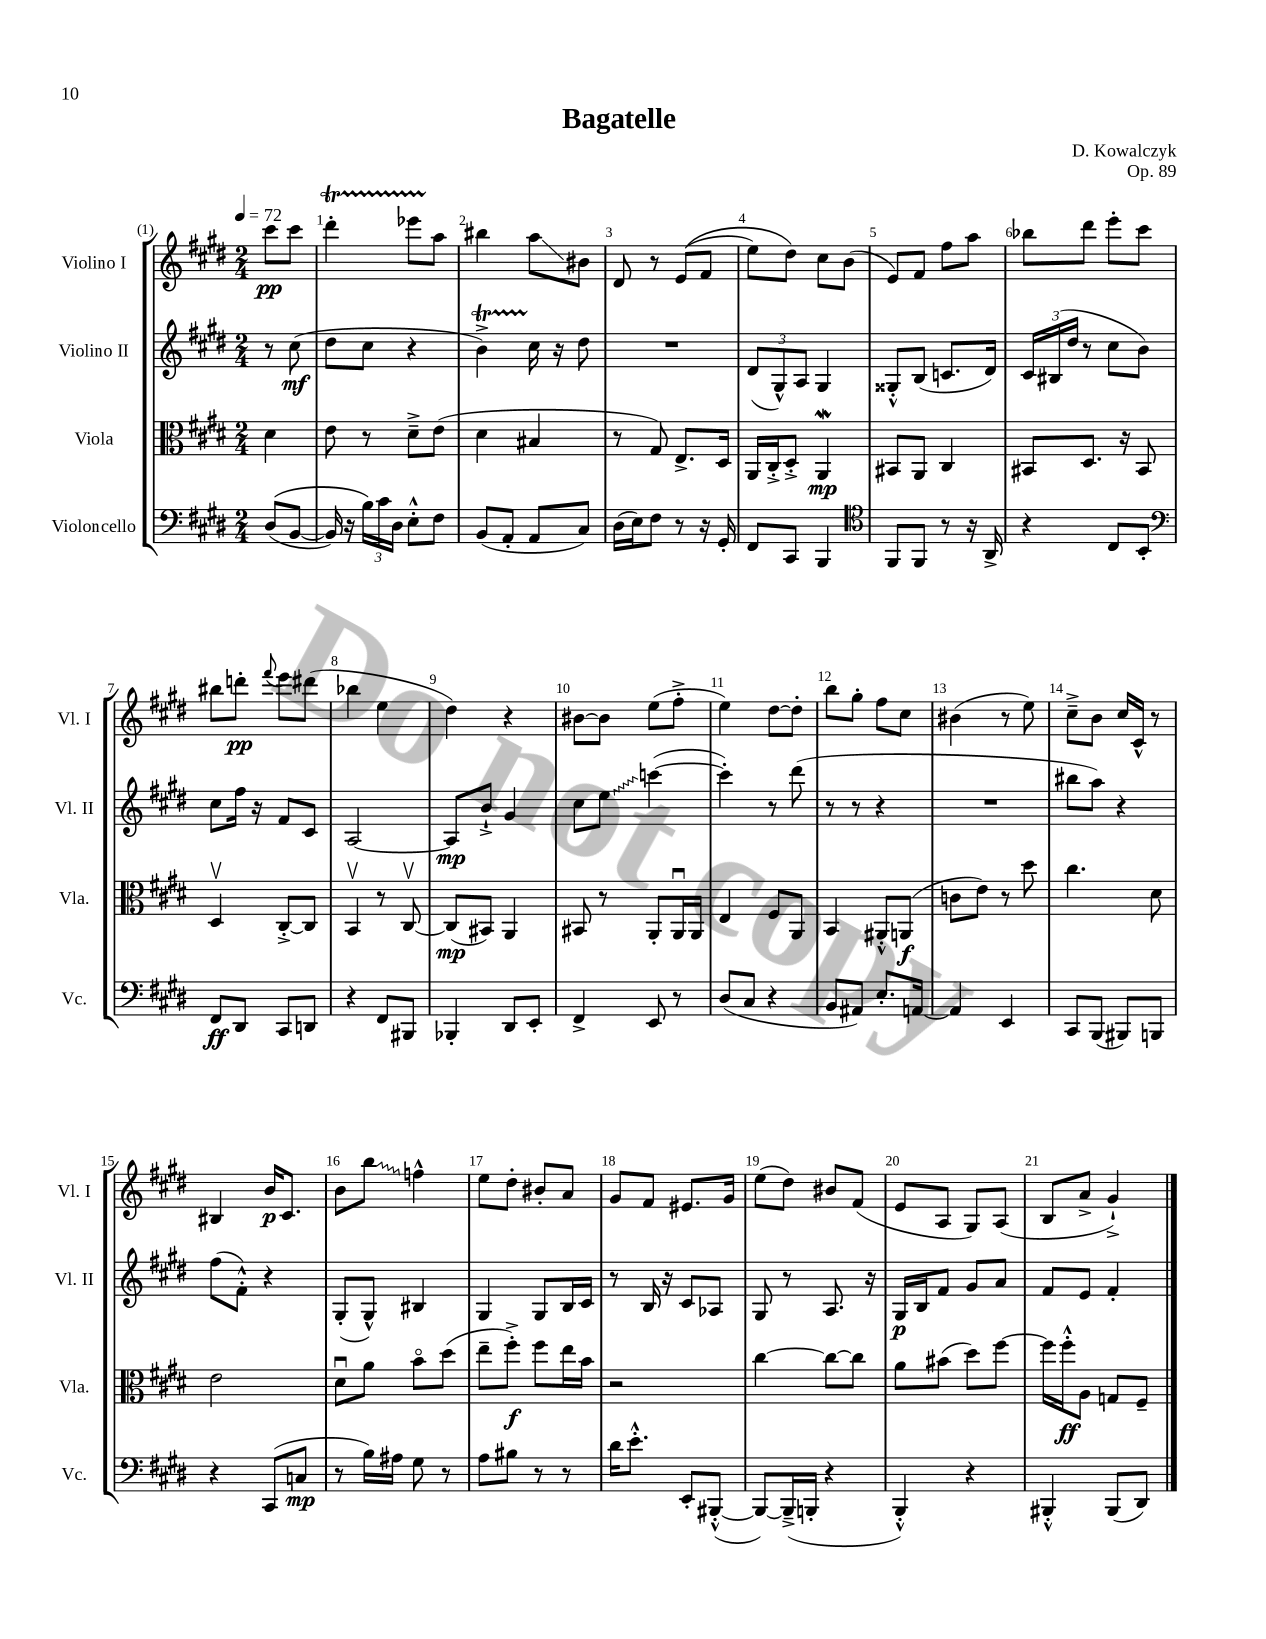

**kern	**kern	**kern	**kern
*staff4	*staff3	*staff2	*staff1
*clefF4	*clefC3	*clefG2	*clefG2
*k[f#c#g#d#]	*k[f#c#g#d#]	*k[f#c#g#d#]	*k[f#c#g#d#]
*M2/4	*M2/4	*M2/4	*M2/4
*MM72	*MM72	*MM72	*MM72
&((8D#/L	4d#\	8r	8ccc#\L
[8BB/J	.	(8cc#\	8ccc#\J
=	=	=	=
16BB/])	8e\	8dd#\L	4ddd#'\
16r	.	.	.
24B\LL&)	8r	8cc#\J	.
24c#\	.	.	.
24D#\JJ	.	.	.
8E'^^\L	8d#~^\L	4r	8eee-\L
8F#\J	(8e\J	.	8aa\J
=	=	=	=
(8BB/L	4d#\	4b^\)	4bb#\
8AA'/J	.	.	.
8AA/L	4B#/	16cc#\	8aa\L
.	.	16r	.
8C#/J)	.	8dd#\	8b#\J
=	=	=	=
(16D#\LL	8r	2r	8d#/
16E\J)	.	.	.
8F#\J	8G#/)	.	8r
8r	8.E^/L	.	&((8e/L
16r	.	.	8f#/J
16GG#'/	16D#/Jk	.	.
=	=	=	=
8FF#/L	16AA/LL	(12d#/L	8ee\L)
.	16C#'^/J	.	.
.	.	12G#^^/)	.
8CC#/J	8D#'^/J	.	8dd#\J&)
.	.	12A/J	.
4BBB/	4AA/	4G#/	8cc#\L
.	.	.	(8b\J
=	=	=	=
*clefC4	*	*	*
8FF#/L	8BB#/L	8G##'^^/L	8e/L)
8FF#/J	8AA/J	(8B/J	8f#/J
8r	4C#/	8.c/L	8ff#\L
16r	.	.	8aa\J
16AA^/	.	16d#/Jk)	.
=	=	=	=
4r	8BB#/L	24c#/LL	8bb-\L
.	.	(24B#/	.
.	.	24dd#/JJ	.
.	8.D#/J	8r	8ddd#\J
8C#/L	.	8cc#\L	8eee'\L
.	16r	.	.
8BB'/J	8BB#/	8b\J)	8ccc#\J
=	=	=	=
*clefF4	*	*	*
8FF#/L	4D#v/	8cc#\L	8bb#\L
8DD#/J	.	16ff#\Jk	8ddd'\J
.	.	16r	.
.	.	.	8qqfff#/
8CC#/L	[8C#'^/L	8f#/L	8eee\L
8DD/J	8C#/]J	8c#/J	(8ddd#\J
=	=	=	=
4r	4BBv/	[2A/	4bb-\
8FF#/L	8r	.	4ee\
8BBB#/J	[8C#v/	.	.
=	=	=	=
4BBB-'/	(8C#/]L	8A/]L	4dd#\)
.	8BB#/J)	8b`^/J	.
8DD#/L	4AA/	4g#/	4r
8EE'/J	.	.	.
=	=	=	=
4FF#^/	8BB#/	8cc#\L	[8b#\L
.	8r	8ee\J	8b#\]J
8EE/	8AA'/L	([4ccc\	(8ee\L
8r	16AAu/L	.	8ff#'^\J
.	16AA/JJ	.	.
=	=	=	=
(8D#/L	4E/	4ccc'\])	4ee\)
8C#/J	.	.	.
4r	8F#/L	8r	[8dd#\L
.	8AA/J	(8ddd#\	8dd#'\]J
=	=	=	=
8BB/L	4BB/	8r	8bb\L
8AA#/J)	.	8r	8gg#'\J
8.E'/L	8AA#'^^/L	4r	8ff#\L
.	(8AA/J	.	8cc#\J
[16AA/Jk	.	.	.
=	=	=	=
4AA/]	8c\L	2r	(4b#\
.	8e\J)	.	.
4EE/	8r	.	8r
.	8dd#\	.	8ee\)
=	=	=	=
8CC#/L	4.cc#\	8bb#\L	8cc#~^\L
(8BBB/J	.	8aa\J)	8b\J
8BBB#/L)	.	4r	16cc#/LL
.	.	.	16c#^^/JJ
8BBB/J	8d#\	.	8r
=	=	=	=
4r	2e\	(8ff#\L	4B#/
.	.	8f#'^^\J)	.
(8CC#/L	.	4r	16b/LK
.	.	.	8.c#/J
8C/J	.	.	.
=	=	=	=
8r	8d#u\L	(8G#'/L	8b\L
16B\LL)	8a\J	8G#^^/J)	8bb\J
16A#\JJ	.	.	.
8G#\	8bo\L	4B#/	4ff^^\
8r	(8dd#\J	.	.
=	=	=	=
8A\L	8ee~\L	4G#/	8ee\L
8B#\J	8ff#'^\J)	.	8dd#'\J
8r	8ff#\L	8G#/L	8b#'/L
8r	16ee\L	16B/L	8a/J
.	16b\JJ	16c#/JJ	.
=	=	=	=
16d#\LK	2r	8r	8g#/L
8.e'^^\J	.	.	.
.	.	16B/	8f#/J
.	.	16r	.
8EE'/L	.	8c#/L	8.e#/L
([8BBB#'^^/J	.	8A-/J	.
.	.	.	16g#/Jk
=	=	=	=
8BBB#/_L)	[4cc#\	8G#/	(8ee\L
(16BBB#~^/]L	.	8r	8dd#\J)
16BBB'/JJ	.	.	.
4r	8cc#\_L	8.A/	8b#/L
.	8cc#\]J	.	(8f#/J
.	.	16r	.
=	=	=	=
4BBB'^^/)	8a\L	16G#/LL	8e/L
.	.	16B/J	.
.	(8b#\J	8f#/J	8A/J
4r	8dd#\L)	8g#/L	8G#/L)
.	[8ff#\J	8a/J	(8A/J
=	=	=	=
4BBB#'^^/	16ff#\]LL	8f#/L	8B/L
.	16ff#'^^\J	.	.
.	8A\J	8e/J	8a^/J
(8BBB#/L	8G/L	4f#'/	4g#`^/)
8DD#/J)	8F#~/J	.	.
==	==	==	==
*-	*-	*-	*-
